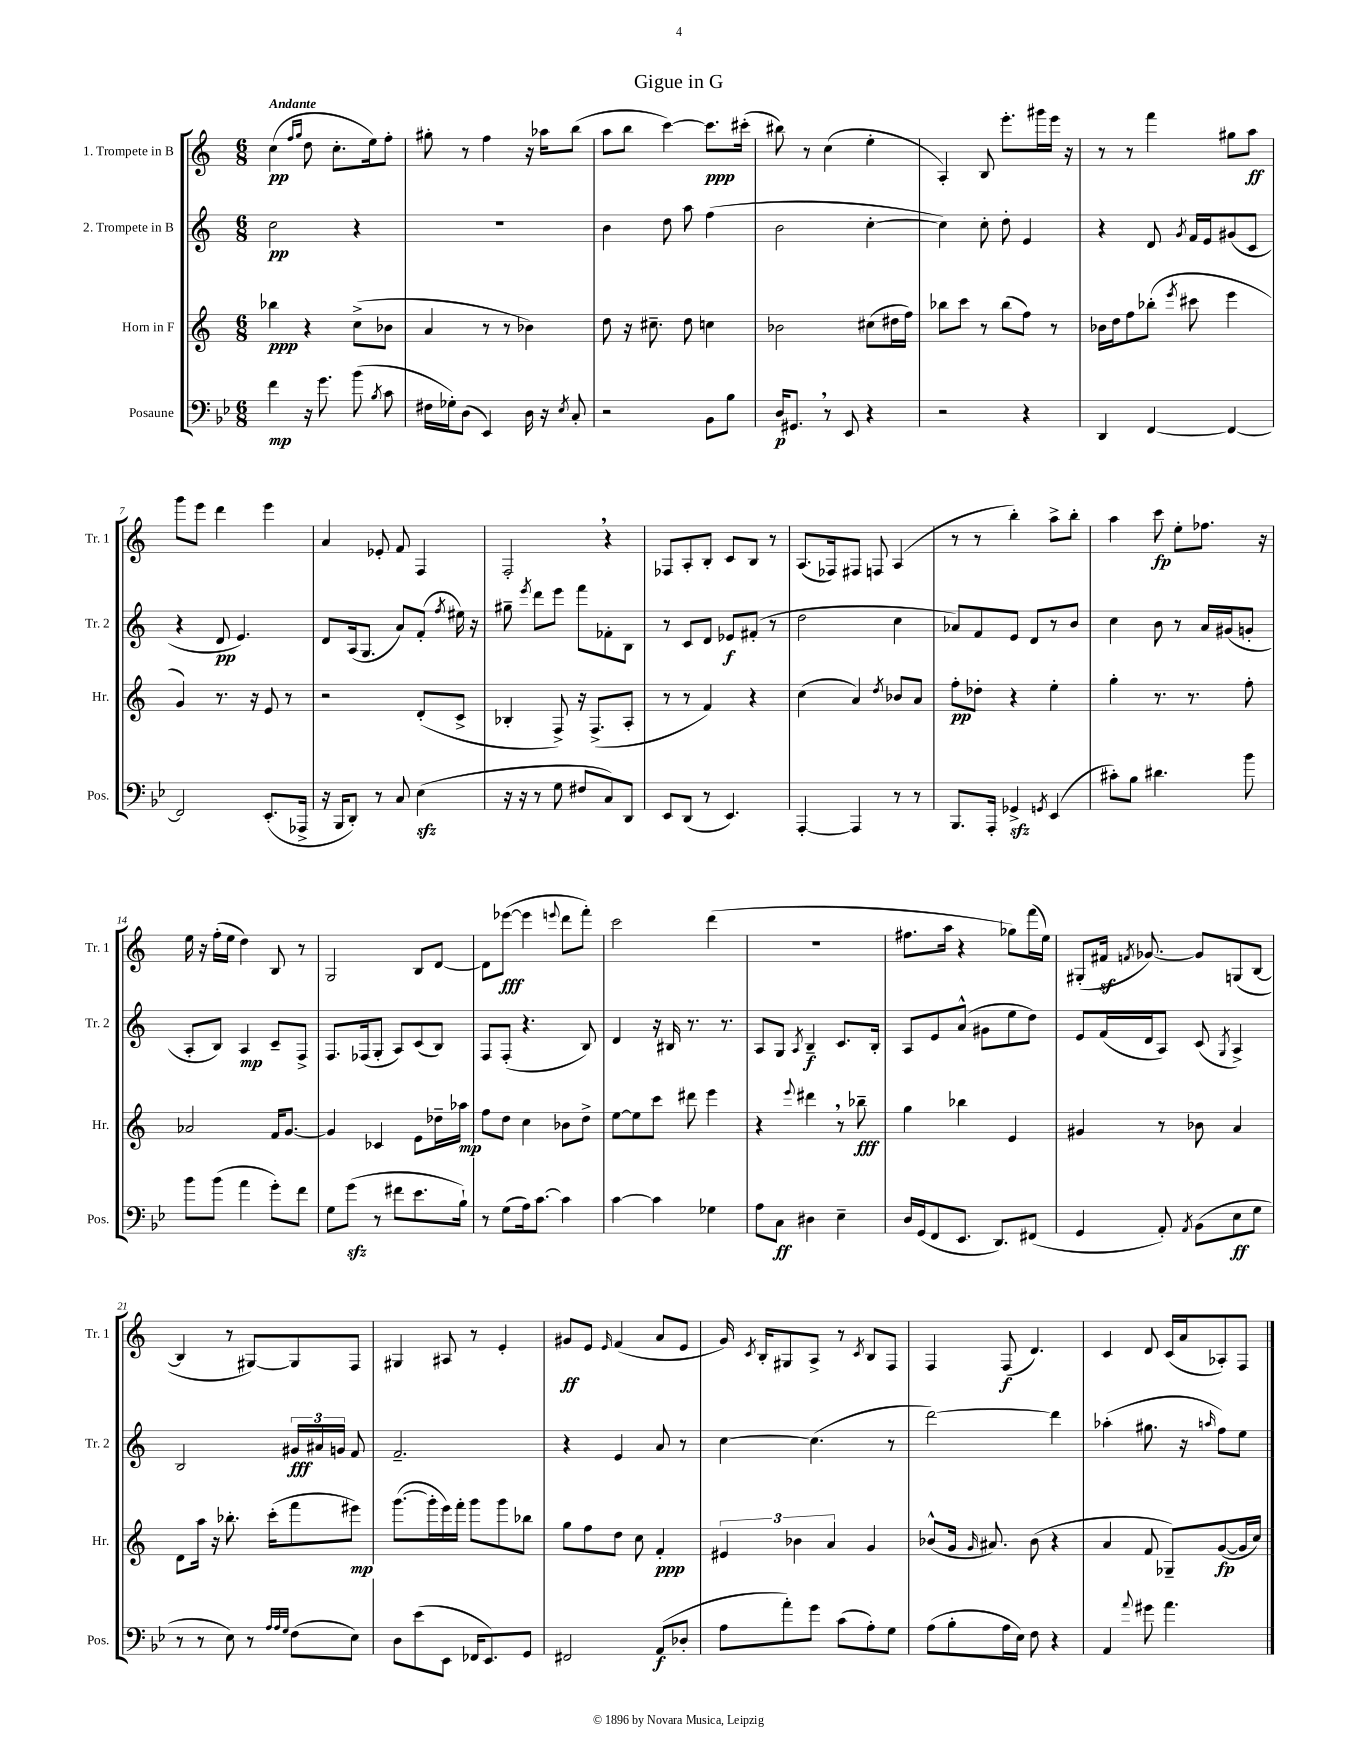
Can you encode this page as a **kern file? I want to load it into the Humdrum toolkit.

**kern	**kern	**kern	**kern
*staff4	*staff3	*staff2	*staff1
*clefF4	*clefG2	*clefG2	*clefG2
*k[b-e-]	*k[]	*k[]	*k[]
*M6/8	*M6/8	*M6/8	*M6/8
4f	4bb-	2cc	(4cc
.	.	.	16qqff
.	.	.	16qqgg
16r	4r	.	8dd
8.g	.	.	.
.	.	.	8.cc'
(8b-	(8cc^	4r	.
.	.	.	16ee)
8qB-	.	.	.
8c	8b-	.	8ff'
=	=	=	=
16F#	4a	2.r	8gg#'
16G-')	.	.	.
(8D	.	.	8r
4EE-)	8r	.	4ff
.	8r	.	.
16D	4b-)	.	16r
16r	.	.	16aa-
8qE-	.	.	.
8C'	.	.	(8bb
=	=	=	=
2r	8dd	4b	8aa
.	16r	.	8bb
.	8.cc#~	.	.
.	.	8dd	[4ccc)
.	8dd	8aa	.
8BB-	4cc	(4ff	8.ccc]
8B-	.	.	.
.	.	.	(16ccc#'
=	=	=	=
16D	2b-	2b	8bb#)
8.GG#	.	.	.
.	.	.	8r
8r	.	.	(4cc
8EE-	.	.	.
4r	(8cc#	[4cc'	4ee'
.	16dd#	.	.
.	16ff)	.	.
=	=	=	=
2r	8bb-	4cc])	4A')
.	8ccc	.	.
.	8r	8cc'	8B
.	(8bb-	8dd'	8.eee'
4r	8ff)	4e	.
.	.	.	16ggg#
.	8r	.	16eee
.	.	.	16r
=	=	=	=
4DD	16b-	4r	8r
.	16dd	.	.
.	8ff	.	8r
[4FF	(8bb-'	8d	4fff
.	8qeee	8qg	.
.	8ccc#	16f	.
.	.	16e	.
4FF_	4eee	(8g#	8gg#
.	.	8c	8aa
=	=	=	=
2FF]	4g)	4r	8ggg
.	.	.	8eee
.	8.r	8d	4ddd
.	.	4.e)	.
.	16r	.	.
(8.EE-'	8e	.	4eee
.	8r	.	.
16AAA-^	.	.	.
=	=	=	=
16r	2r	8d	4a
16BBB-	.	.	.
8DD')	.	(16A	.
.	.	8.G	.
8r	.	.	8e-'
8C	.	8a)	8f
(4E-	(8d'	(8f'	4F
.	.	8qff	.
.	8c^	16ee#)	.
.	.	16r	.
=	=	=	=
16r	4B-'	8gg#~	2F'
16r	.	.	.
.	.	8qeee	.
8r	.	8ddd	.
8G	8F^)	8eee	.
8F#	16r	8fff	.
.	(8.F^	.	.
8C)	.	8f-'	4r
8DD	8A'	8B	.
=	=	=	=
8EE-	8r	8r	8F-
(8DD	8r	8c	8A'
8r	4f)	8d	8B'
4.EE-)	.	8e-	8c
.	4r	(8f#'	8B
.	.	8r	8r
=	=	=	=
[4AAA'	(4cc	2dd	(8.A
.	.	.	16F-)
4AAA]	4a)	.	8F#
.	.	.	8F
.	8qdd	.	.
8r	8b-	4cc	(4A
8r	8a	.	.
=	=	=	=
8.BBB-	8ff'	8a-)	8r
.	8dd-'	8f	8r
16AAA'	.	.	.
4GG-^	4r	8e	4bb')
.	.	8d	.
8qGG	.	.	.
(4EE-	4ee'	8r	8aa^
.	.	8b	8bb'
=	=	=	=
8c#')	4gg'	4cc	4aa
8B-	.	.	.
4.d#	8.r	8b	8ccc
.	.	8r	8ee'
.	8.r	.	.
.	.	16a	8.ff-
.	.	(16g#	.
8b-	8ff'	8g'	.
.	.	.	16r
=	=	=	=
8b-	2a-	8A'	16ee
.	.	.	16r
(8b-	.	8B)	(16ff'
.	.	.	16ee
4a	.	4A	4dd)
8g')	16f	8c~	8B
.	[8.g	.	.
8f	.	8F^	8r
=	=	=	=
8G	4g]	8.F	2G
(8g	.	.	.
.	.	(16F-	.
8r	4c-	8G'	.
8f#	.	8A)	.
8.e-	8e	(8c	8B
.	16dd-~	8B)	[8d
16B-`)	16aa-	.	.
=	=	=	=
8r	8ff	8F	8d]
(8G	8dd	(8F'	([8eee-
16A)	4cc	4.r	4eee-]
[8.c	.	.	.
.	.	.	8qqeee
4c]	8b-	.	8ddd
.	8dd^	8B)	8fff')
=	=	=	=
[4c	[8ee	4d	2ccc
.	8ee]	.	.
4c]	8ccc	16r	.
.	.	16B#	.
.	8ddd#	8.r	.
4G-	4eee	.	(4ddd
.	.	8.r	.
=	=	=	=
8A	4r	8A	2.r
8C	.	8G	.
.	8qqeee	8qA	.
4D#	4ddd#	4B~	.
4E-~	8r	8.c	.
.	8bb-~	.	.
.	.	16B'	.
=	=	=	=
16D	4gg	8A	8.ff#
(16GG	.	.	.
8FF	.	8e	.
.	.	.	16aa
8.EE-	4bb-	(8a^^	4r
.	.	8g#	.
8.DD)	.	.	.
.	4e	8ee	8gg-)
(8FF#	.	8dd)	(16fff
.	.	.	16ee)
=	=	=	=
4GG	4g#	8e	(8G#'
.	.	(16f	16f#
.	.	.	8qf
.	.	16d	[8.g-)
8AA')	8r	8A)	.
8qAA	.	.	.
(8BB-	8b-	(8c	8g-]
.	.	8qG	.
8E-	4a	4A^)	(8G
8G	.	.	[8B
=	=	=	=
8r	8d	2B	4B]
8r	16aa	.	.
.	16r	.	.
8E-)	8.bb-'	.	8r
8r	.	.	[8G#)
.	(16ccc'	.	.
32qqA	.	.	.
32qqA	.	.	.
32qqG	.	.	.
(8F	8fff	24g#	8G#]
.	.	24a#	.
.	.	24g	.
8E-)	8eee#)	8f	8F
=	=	=	=
8D	([8.ggg	2.f~	4G#
(8e-	.	.	.
.	16ggg']	.	.
8EE-	16eee)	.	8A#
.	16fff'	.	.
16FF-	8ggg	.	8r
8.EE-)	.	.	.
.	8ggg	.	4e'
8GG	8bb-	.	.
=	=	=	=
2FF#	8gg	4r	8g#
.	8ff	.	8e
.	.	.	16qqe
.	8dd	4e	(4f
.	8cc	.	.
(8AA	4f'	8a	8a
8D-'	.	8r	8e
=	=	=	=
8A	6e#	[4cc	16g)
.	.	.	8qc
.	.	.	16B'
8a')	.	.	8G#
.	6b-	.	.
8g	.	(4.cc]	8A^
.	6a	.	.
(8c	.	.	8r
.	.	.	8qc
8A')	4g	.	8B
8G	.	8r	8F
=	=	=	=
(8A	(8b-^^	[2ddd)	4F
8B-'	16g	.	.
.	16qqg	.	.
.	8.a#)	.	.
16A	.	.	(8F
16E-)	.	.	.
8F	(8b-	.	4.d)
4r	4r	4ddd]	.
=	=	=	=
4AA	4a	(4aa-'	4c
8qqa	.	.	.
8g#	8f	8.gg#	8d
4.a	8G-~)	.	(16c
.	.	16r	16a
.	.	16qqaa	.
.	([8g	8ff)	8A-')
.	16g]	8ee	8F
.	16cc)	.	.
==	==	==	==
*-	*-	*-	*-
